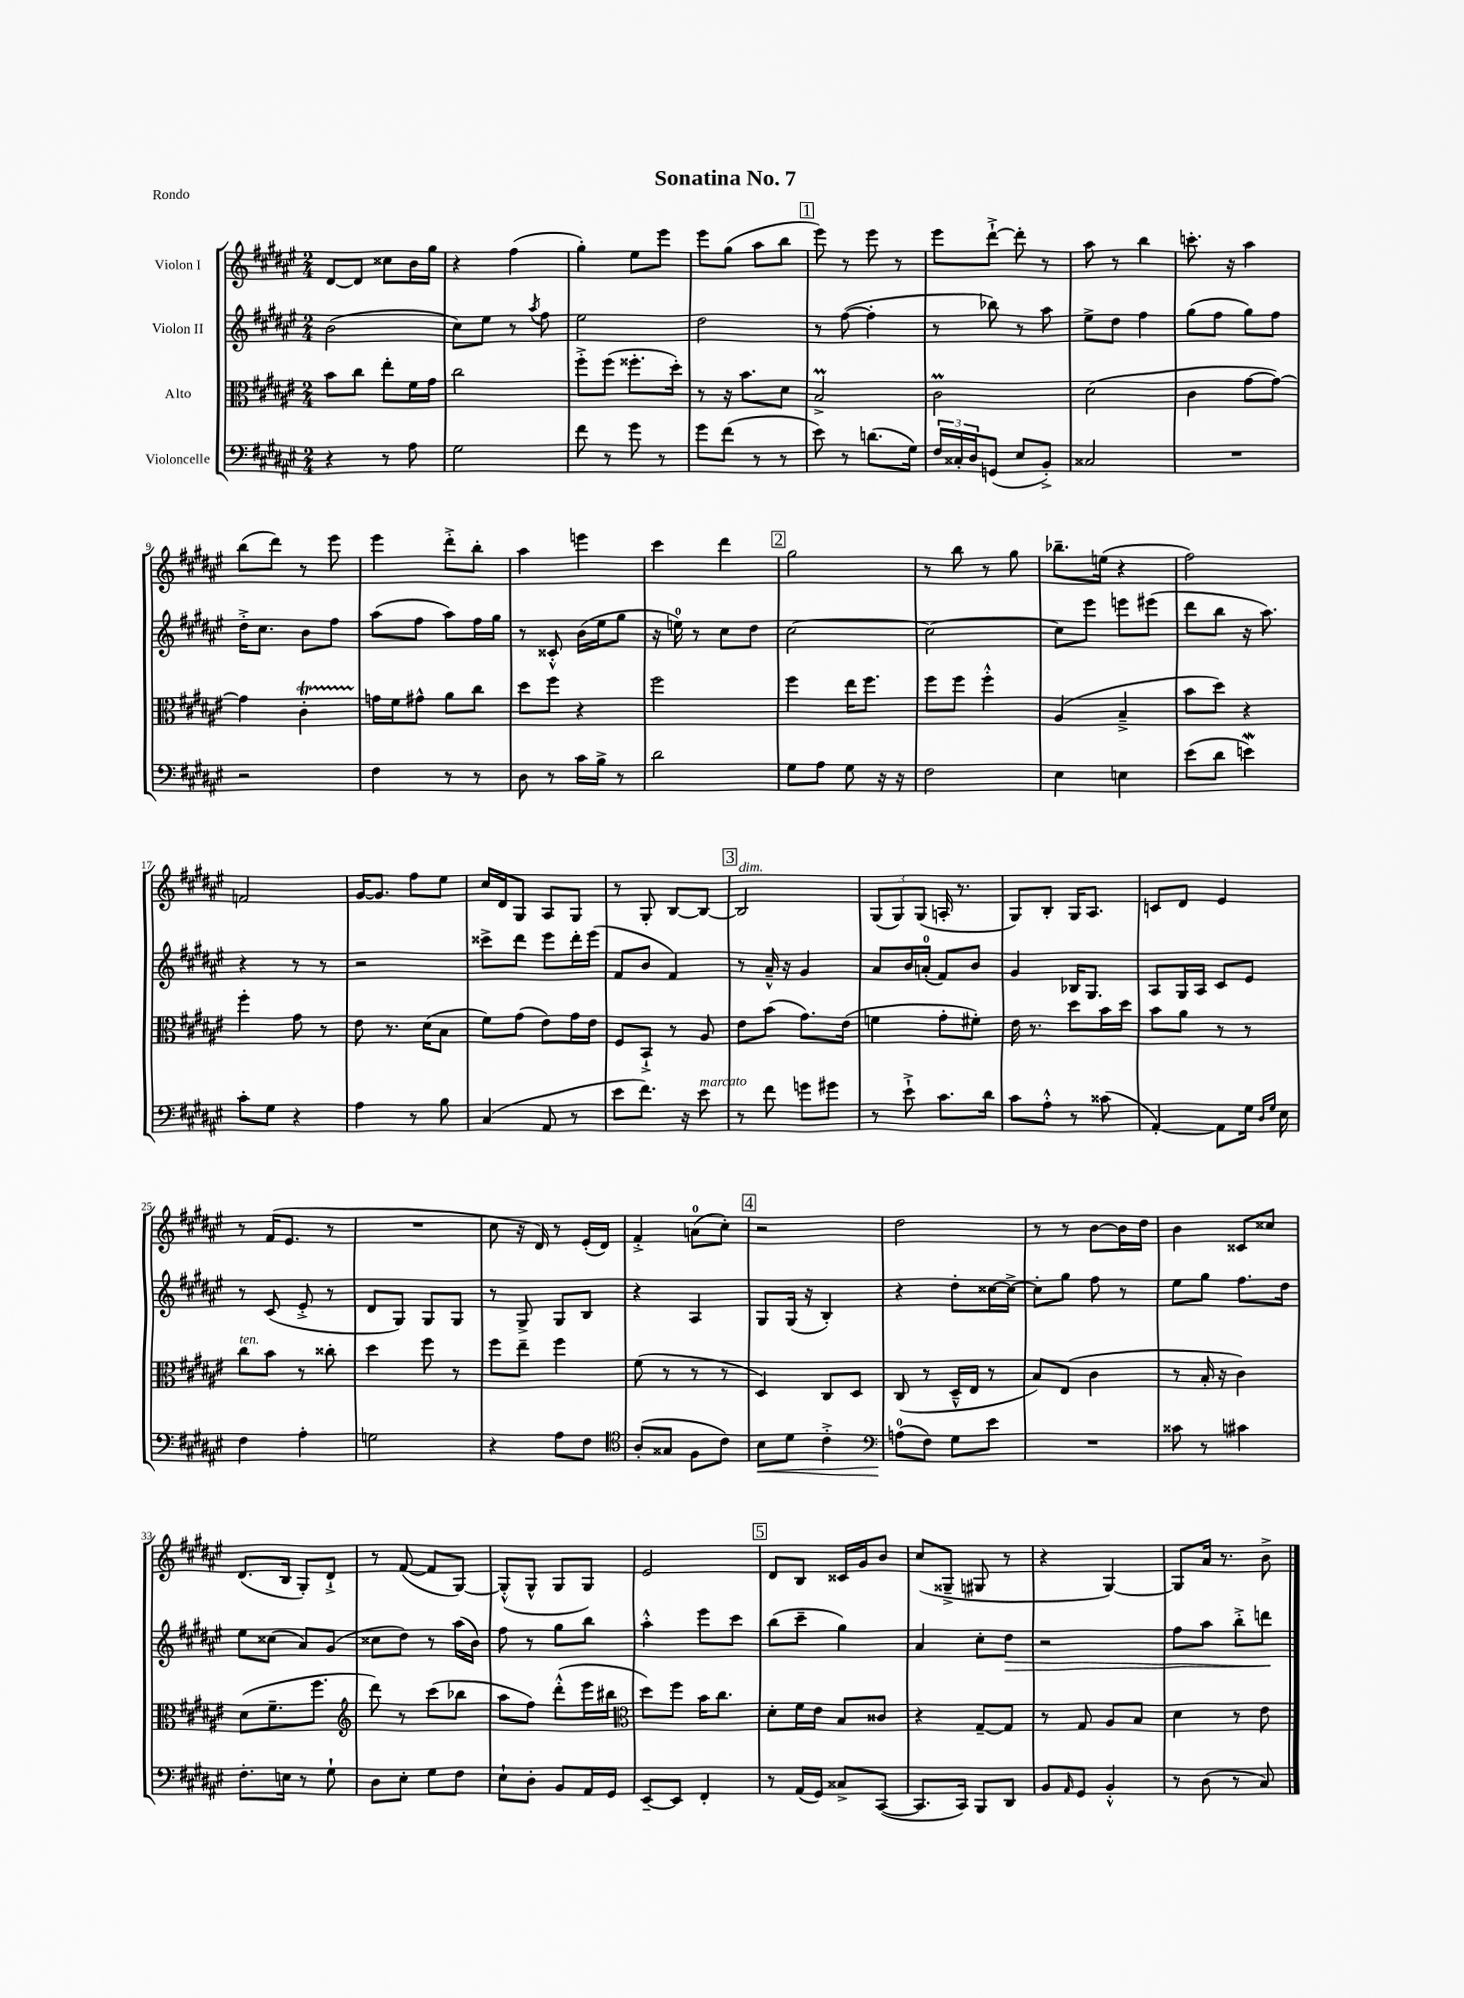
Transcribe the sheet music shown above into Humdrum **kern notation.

**kern	**kern	**kern	**kern
*staff4	*staff3	*staff2	*staff1
*clefF4	*clefC3	*clefG2	*clefG2
*k[f#c#g#d#a#e#]	*k[f#c#g#d#a#e#]	*k[f#c#g#d#a#e#]	*k[f#c#g#d#a#e#]
*M2/4	*M2/4	*M2/4	*M2/4
4r	8b	(2b	[8d#
.	8cc#	.	8d#]
8r	8ee#'	.	8cc##
8A#	16f#	.	16b
.	16g#	.	16gg#
=	=	=	=
2G#	2cc#	8cc#)	4r
.	.	8ee#	.
.	.	8r	(4ff#
.	.	8qaa#	.
.	.	8ff#	.
=	=	=	=
8f#	8ff#'^	2ee#	4gg#')
8r	(8ff#	.	.
8g#	8.ff##'	.	8ee#
8r	.	.	8eee#
.	16dd#')	.	.
=	=	=	=
8g#	8r	2dd#	8eee#
(8f#	16r	.	(8gg#
.	8.b	.	.
8r	.	.	8aa#
8r	8d#	.	8bb
=	=	=	=
8e#)	2B^	8r	8eee#)
8r	.	([8ff#	8r
(8.d	.	4ff#']	8eee#
.	.	.	8r
16G#)	.	.	.
=	=	=	=
24F#	2c#	8r	8eee#
24C##'	.	.	.
24D#	.	.	.
(8GG	.	8bb-)	[8ddd#`^
8E#	.	8r	8ddd#']
8BB'^)	.	8aa#	8r
=	=	=	=
2C##	(2d#	8ee#^	8aa#
.	.	8dd#	8r
.	.	4ff#	4bb
=	=	=	=
2r	4c#	(8gg#	8.ccc'
.	.	8ff#	.
.	.	.	16r
.	[8g#	8gg#)	4aa#
.	8g#_)	8ff#	.
=	=	=	=
2r	4g#]	16dd#'^	(8bb
.	.	8.cc#	.
.	.	.	8ddd#)
.	4c#'	8b	8r
.	.	8ff#	8eee#
=	=	=	=
4F#	16g	(8aa#	4eee#
.	16f#	.	.
.	8g#^^	8ff#	.
8r	8a#	8aa#)	8ddd#'^
8r	8cc#	16ff#	8bb'
.	.	16gg#	.
=	=	=	=
8D#	8dd#	8r	4aa#
8r	8ff#	8c##'^^	.
16c#	4r	(16b	4eee
16B^	.	16ee#	.
8r	.	8gg#	.
=	=	=	=
2d#	2ff#	16r	4ccc#
.	.	16ee)	.
.	.	8r	.
.	.	8cc#	4ddd#
.	.	8dd#	.
=	=	=	=
8G#	4ff#	[2cc#	2gg#
8A#	.	.	.
8G#	16ee#	.	.
.	8.ff#	.	.
16r	.	.	.
16r	.	.	.
=	=	=	=
2F#	8ff#	2cc#_	8r
.	8ff#	.	8bb
.	4ff#'^^	.	8r
.	.	.	8gg#
=	=	=	=
4E#	(4A#	8cc#]	8.bb-~
.	.	8eee#	.
.	.	.	(16ee
4E	4B~^	8eee	4r
.	.	(8eee#	.
=	=	=	=
(8e#	8b	8ddd#	2ff#)
8d#	8dd#)	8bb	.
4e)	4r	16r	.
.	.	8.aa#)	.
=	=	=	=
8c#'	4ff#'	4r	2f
8G#	.	.	.
4r	8g#	8r	.
.	8r	8r	.
=	=	=	=
4A#	8e#	2r	[16g#
.	.	.	8.g#]
.	8.r	.	.
8r	.	.	8ff#
.	(16d#	.	.
8B	8B	.	8ee#
=	=	=	=
(4C#	8f#)	8ccc##^	16cc#
.	.	.	16d#
.	(8g#	8ddd#	8G#
8AA#	8e#)	8eee#	8A#
8r	16g#	16ddd#'	8G#
.	16e#	(16eee#	.
=	=	=	=
8e#	8F#	8f#	8r
8.f#)	8BB`^	8b	8G#'
.	8r	4f#)	[8B
16r	.	.	.
8e#	8A#	.	8B_
=	=	=	=
8r	8e#	8r	2B]
8f#	(8b	16a#~^^	.
.	.	16r	.
8g	8.g#)	4g#	.
8g#	.	.	.
.	(16e#	.	.
=	=	=	=
8r	4f	8a#	(12G#
.	.	.	12G#)
8e#`^	.	16b	.
.	.	.	(12G#
.	.	(16a'	.
8.c#	8g#'	8f#)	16A'
.	.	.	8.r
.	8f#')	8b	.
16d#	.	.	.
=	=	=	=
8c#	16e#	4g#	8G#)
.	8.r	.	.
8A#'^^	.	.	8B'
8r	8dd#	16B-	16G#
.	.	8.G#	8.A#
(8c##	16b	.	.
.	16dd#	.	.
=	=	=	=
[4AA#')	8b	8A#	8c
.	8a#	16G#	8d#
.	.	16A#	.
8AA#]	8r	8c#	4e#
16G#	8r	8e#	.
16qqD#	.	.	.
16qqG#	.	.	.
16E#	.	.	.
=	=	=	=
4F#	8cc#	8r	8r
.	8b	(8c#	(16f#
.	.	.	8.e#
4A#'	8r	8e#'^	.
.	8cc##'	8r	8r
=	=	=	=
2G	4dd#	8d#	2r
.	.	8G#)	.
.	8ff#	8G#	.
.	8r	8G#	.
=	=	=	=
4r	8ff#	8r	8cc#
.	8ee#~	8G#^	16r
.	.	.	16d#)
8A#	4ff#	8G#	8r
8F#	.	8B	(16e#'
.	.	.	16d#)
=	=	=	=
*clefC4	*	*	*
(8A#'	(8f#	4r	4f#'^
8G##	8r	.	.
8F#	8r	4A#	(8a
8c#)	8r	.	8cc#')
=	=	=	=
8B	4D#)	8G#	2r
8d#	.	(16G#	.
.	.	16r	.
4c#'^	8C#	4B')	.
.	8D#	.	.
=	=	=	=
*clefF4	*	*	*
(8A	(8C#	4r	2dd#
8F#)	8r	.	.
8G#	16D#~^^	8dd#'	.
.	16E#	.	.
8e#	8r	[16cc##	.
.	.	16cc##^_	.
=	=	=	=
2r	8B)	8cc##']	8r
.	(8E#	8gg#	8r
.	4c#	8ff#	[8b
.	.	8r	16b]
.	.	.	16dd#
=	=	=	=
8c##	8r	8ee#	4b
8r	16B'	8gg#	.
.	16r	.	.
4c#	4c#)	8.ff#	8c##
.	.	.	8cc##
.	.	16dd#	.
=	=	=	=
8.F#'	(8d#	8ee#	(8.d#
.	8.f#~	(8cc##	.
16E	.	.	16B
8r	.	8a#)	8G#')
.	8.ff#	.	.
8G#`	.	(8g#	8d#`^
=	=	=	=
*	*clefG2	*	*
8D#	8ddd#)	8cc##	8r
8E#'	8r	8dd#)	([8f#
8G#	(8ccc#	8r	8f#]
8F#	8bb-	(16aa#	[8G#)
.	.	16b)	.
=	=	=	=
8E#`	8aa#	8ff#	(8G#'^^]
8D#'	8ff#)	8r	8G#^^
8BB	(8ddd#'^^	8gg#	8G#
16AA#	16eee#	8bb	8G#)
16GG#	16bb#	.	.
=	=	=	=
*	*clefC3	*	*
[8EE#~	8dd#)	4aa#'^^	2e#
8EE#]	8ff#	.	.
4FF#'	16b	8eee#	.
.	8.cc#	.	.
.	.	8ccc#	.
=	=	=	=
8r	8d#'	(8bb	8d#
(16AA#	16f#	8ccc#~	8B
16GG#)	16e#	.	.
8C##^	8B	4gg#)	16c##
.	.	.	16g#
([8CC#	8c##	.	8b
=	=	=	=
8.CC#]	4r	4a#	(8cc#
.	.	.	8G##~^
16CC#)	.	.	.
8BBB	[8G#~	8cc#'	8G#
8DD#	8G#]	8dd#	8r
=	=	=	=
8BB	8r	2r	4r
16qqAA#	.	.	.
8GG#	8G#	.	.
4BB'^^	8A#	.	[4G#)
.	8B	.	.
=	=	=	=
8r	4d#	8ff#	8G#]
(8D#	.	8aa#	16a#
.	.	.	8.r
8r	8r	8bb'^	.
8C#)	8e#	8ddd	8b^
==	==	==	==
*-	*-	*-	*-
